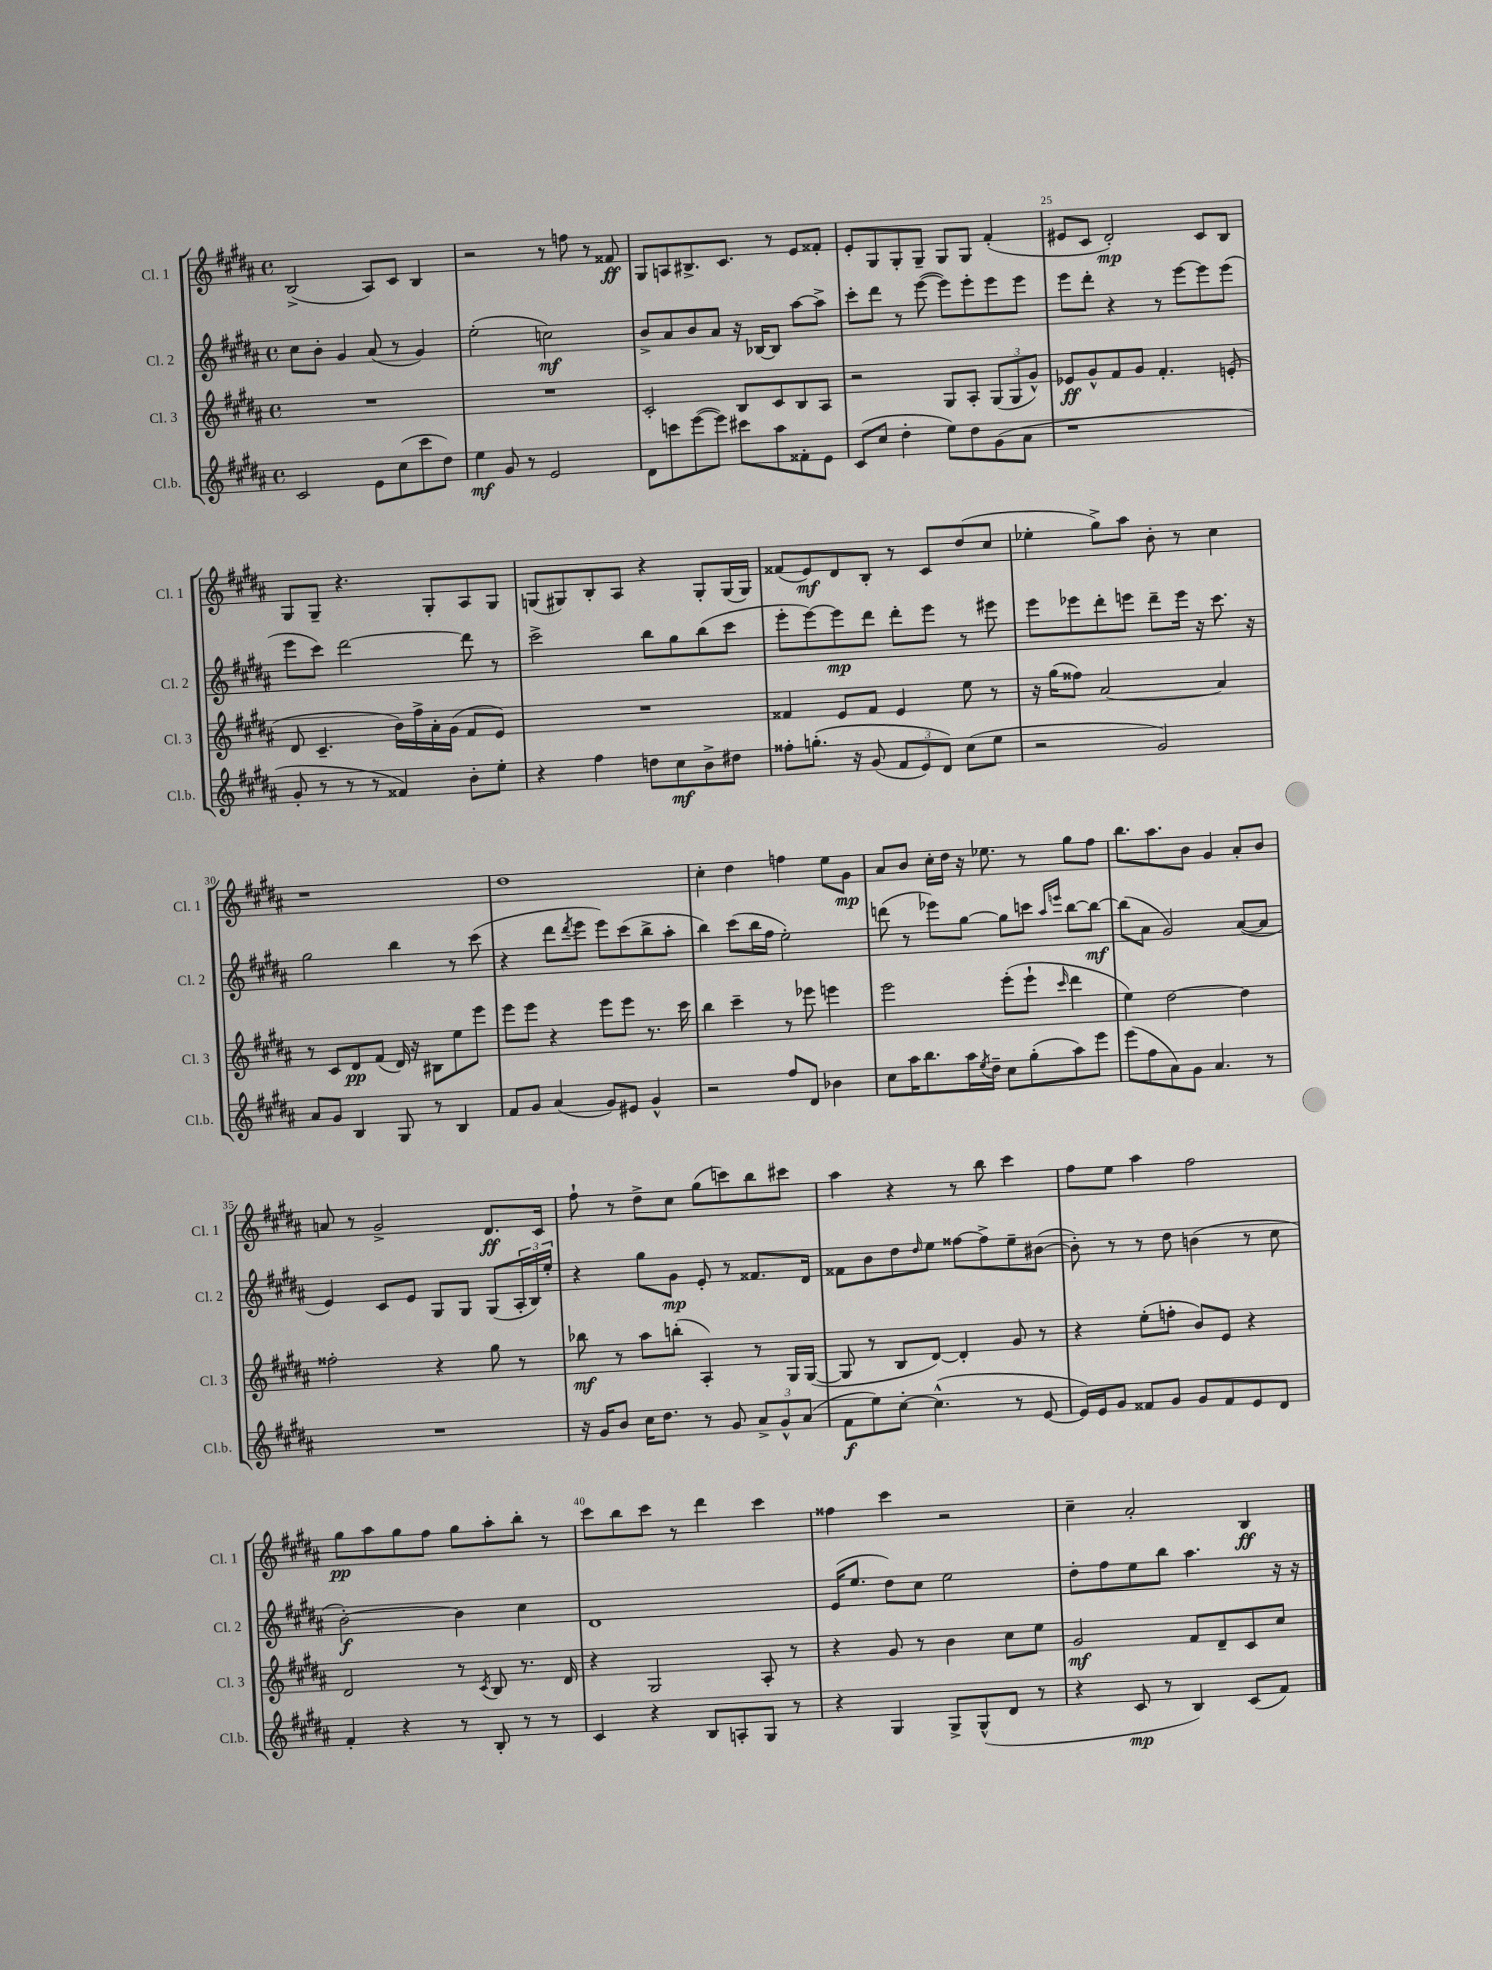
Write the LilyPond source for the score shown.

<<
\new StaffGroup <<
\new Staff = "s0" \with { instrumentName = "Cl. 1" shortInstrumentName = "Cl. 1" } {
    \clef treble \key b \major \defaultTimeSignature \time 4/4
    b2->( ais8) cis'8 b4 |
    r2 r8 f''8 r8 fisis'8\ff |
    gis8 a8 bis8.-> cis'8. r8 e'8 fisis'8-. |
    e'8-. gis8 gis8-. gis8-- gis8 gis8 fis'4-.( |
    eis'8 cis'8 dis'2-.\mp) cis'8 b8 |
    gis8 gis8-- r4. gis8-. ais8 gis8 |
    g8( gis8) b8-. ais8 r4 gis8-. gis16( gis16) |
    fisis'8( e'8\mf) dis'8 b8-. r8 cis'8 dis''8( cis''8 |
    ees''4-. gis''8->) ais''8 b'8-. r8 cis''4 |
    r1 |
    dis''1 |
    cis''4-. dis''4 f''4 e''8 gis'8\mp |
    ais'8 b'8 cis''16-. dis''16 r16 ees''8. r8 gis''8 fis''8 |
    b''8. ais''8. b'8 gis'4 ais'8-. b'8 |
    a'8 r8 gis'2-> dis'8.\ff cis'16 |
    fis''8-! r8 dis''8-> cis''8 gis''8( c'''8) b''8 cis'''8 |
    ais''4 r4 r8 b''8 cis'''4 |
    fis''8 e''8 ais''4 fis''2 |
    gis''8\pp ais''8 gis''8 fis''8 gis''8 ais''8-. b''8-. r8 |
    cis'''8 b''8 cis'''8 r8 dis'''4 cis'''4 |
    fisis''4 cis'''4 r2 |
    cis''4-- ais'2-. b4\ff \bar "|." |
}
\new Staff = "s1" \with { instrumentName = "Cl. 2" shortInstrumentName = "Cl. 2" } {
    \clef treble \key b \major \defaultTimeSignature \time 4/4
    cis''8 b'8-. gis'4 ais'8( r8 gis'4) |
    e''2-.( c''2\mf) |
    b'8-> ais'8 b'8 ais'8 r16 bes16~ bes8 ais''8~ ais''8-> |
    cis'''8-. dis'''8 r8 e'''8~( e'''8) e'''8-. e'''8 e'''8 |
    e'''8 dis'''8-. r4 r8 e'''8~ e'''8 e'''8( |
    e'''8 cis'''8) dis'''2~ dis'''8 r8 |
    cis'''2-> b''8 gis''8 b''8( cis'''8 |
    e'''8-. e'''8~) e'''8\mp dis'''8 dis'''8-. e'''8 r8 eis'''8 |
    e'''8 ees'''8 dis'''8-. e'''8 dis'''8-- e'''16 r16 cis'''8. r16 |
    gis''2 b''4 r8 cis'''8( |
    r4 dis'''8 \acciaccatura { dis'''8 } e'''8 e'''8) cis'''8( b''8-> ais''8-. |
    b''4) cis'''8( b''16 fis''16 e''2-.) |
    d'''8( r8 ees'''8) gis''8~ gis''8 c'''8 \grace { ais''16 e'''16 } b''8~ b''8~\mf |
    b''8( ais'8 gis'2) ais'8~( ais'8 |
    e'4) cis'8 e'8 gis8 gis8 gis8( \tuplet 3/2 { ais16-. b16) e''16-. } |
    r4 gis''8 gis'8\mp e'8-. r8 fisis'8. dis'16 |
    fisis'8 b'8 dis''8 \grace { dis''16 } e''8 fisis''8~ fisis''8-> e''8-- bis'8~( |
    bis'8-.) r8 r8 dis''8 b'4( r8 cis''8 |
    b'2~-.\f) b'4 cis''4 |
    dis'1 |
    e'16( e''8. dis''8) cis''8 e''2 |
    dis''8-. fis''8 e''8 b''8 ais''4. r16 r16 \bar "|." |
}
\new Staff = "s2" \with { instrumentName = "Cl. 3" shortInstrumentName = "Cl. 3" } {
    \clef treble \key b \major \defaultTimeSignature \time 4/4
    R1 |
    R1 |
    cis'2-. b8 cis'8 b8 ais8 |
    r2 gis8 ais8-. \tuplet 3/2 { gis8( gis8 gis'8-^) } |
    ees'8\ff gis'8-^ fis'8 gis'8 fis'4.-. e'8-.( |
    dis'8 cis'4.-- b'16) fis''16-> ais'16-. gis'16( fis'8 e'8) |
    R1 |
    fisis'4 e'8 fisis'8 e'4 e''8 r8 |
    r16 gis''16( fisis''8) ais'2~ ais'4 |
    r8 cis'8 dis'8\pp fis'8( dis'16) r16 bis8 e''8 e'''8 |
    e'''8 e'''8 r4 e'''8 e'''8 r8. cis'''16 |
    b''4 cis'''4-- r8 ees'''8 e'''4 |
    e'''2 e'''8-.( e'''8-! \grace { cis'''16 } dis'''4 |
    e''4) dis''2~ dis''4 |
    fisis''2-. r4 gis''8 r8 |
    bes''8\mf r8 ais''8 b''8-.( ais4-.) r8 gis16 gis16~( |
    gis8 r8 b8 dis'8~) dis'4-. gis'8 r8 |
    r4 e''8-.( f''8-. b'8) e'8 r4 |
    dis'2 r8 \acciaccatura { cis'8 } b8 r8. dis'16 |
    r4 gis2 ais8-. r8 |
    r4 gis'8 r8 b'4 cis''8 e''8 |
    gis'2\mf fis'8 dis'8-- cis'8 cis''8 \bar "|." |
}
\new Staff = "s3" \with { instrumentName = "Cl.b." shortInstrumentName = "Cl.b." } {
    \clef treble \key b \major \defaultTimeSignature \time 4/4
    cis'2 e'8 cis''8( cis'''8 dis''8) |
    e''4\mf gis'8 r8 e'2 |
    dis'8 c'''8 e'''8~( e'''8) cis'''8 ais''8 fisis'8-. e'8 |
    cis'8( cis''8 dis''4-. e''8) dis''8 gis'8( ais'8 |
    r1 |
    gis'8-. r8 r8 r8 fisis'4) b'8-. e''8-. |
    r4 fis''4 d''8 cis''8\mf b'8-> dis''8 |
    fisis''8-. g''8.-.\( r16 gis'8( \tuplet 3/2 { fis'8 e'8) dis'8\) } cis''8( e''8 |
    r2 gis'2) |
    ais'8 gis'8 b4 gis8 r8 b4 |
    fis'8 gis'8 ais'4( gis'8) eis'8 gis'4-^ |
    r2 fis''8 dis'8 bes'4 |
    cis''8 ais''16 b''8. ais''16 \acciaccatura { e''8 } dis''16-- cis''8 gis''8-.( ais''8) e'''8 |
    e'''8( fis''8 ais'8) gis'8 ais'4. r8 |
    R1 |
    r16 gis'16 b'8 cis''16 dis''8. r8 gis'8 \tuplet 3/2 { ais'8-> gis'8-^ ais'8( } |
    fis'8\f e''8) cis''8~-. cis''4.-^( r8 e'8~ |
    e'16) e'16 gis'8 fisis'8 gis'8 gis'8 fisis'8 e'8 dis'8 |
    fis'4-. r4 r8 b8-. r8 r8 |
    cis'4 r4 b8 a8-. gis8 r8 |
    r4 gis4 gis8-> gis8-^( dis'8 r8 |
    r4 cis'8\mp r8 b4) cis'8( fis'8) \bar "|." |
}
>>
>>
\layout { \context { \Score currentBarNumber = #21 \override BarNumber.break-visibility = ##(#f #t #t) barNumberVisibility = #(every-nth-bar-number-visible 5) } }
